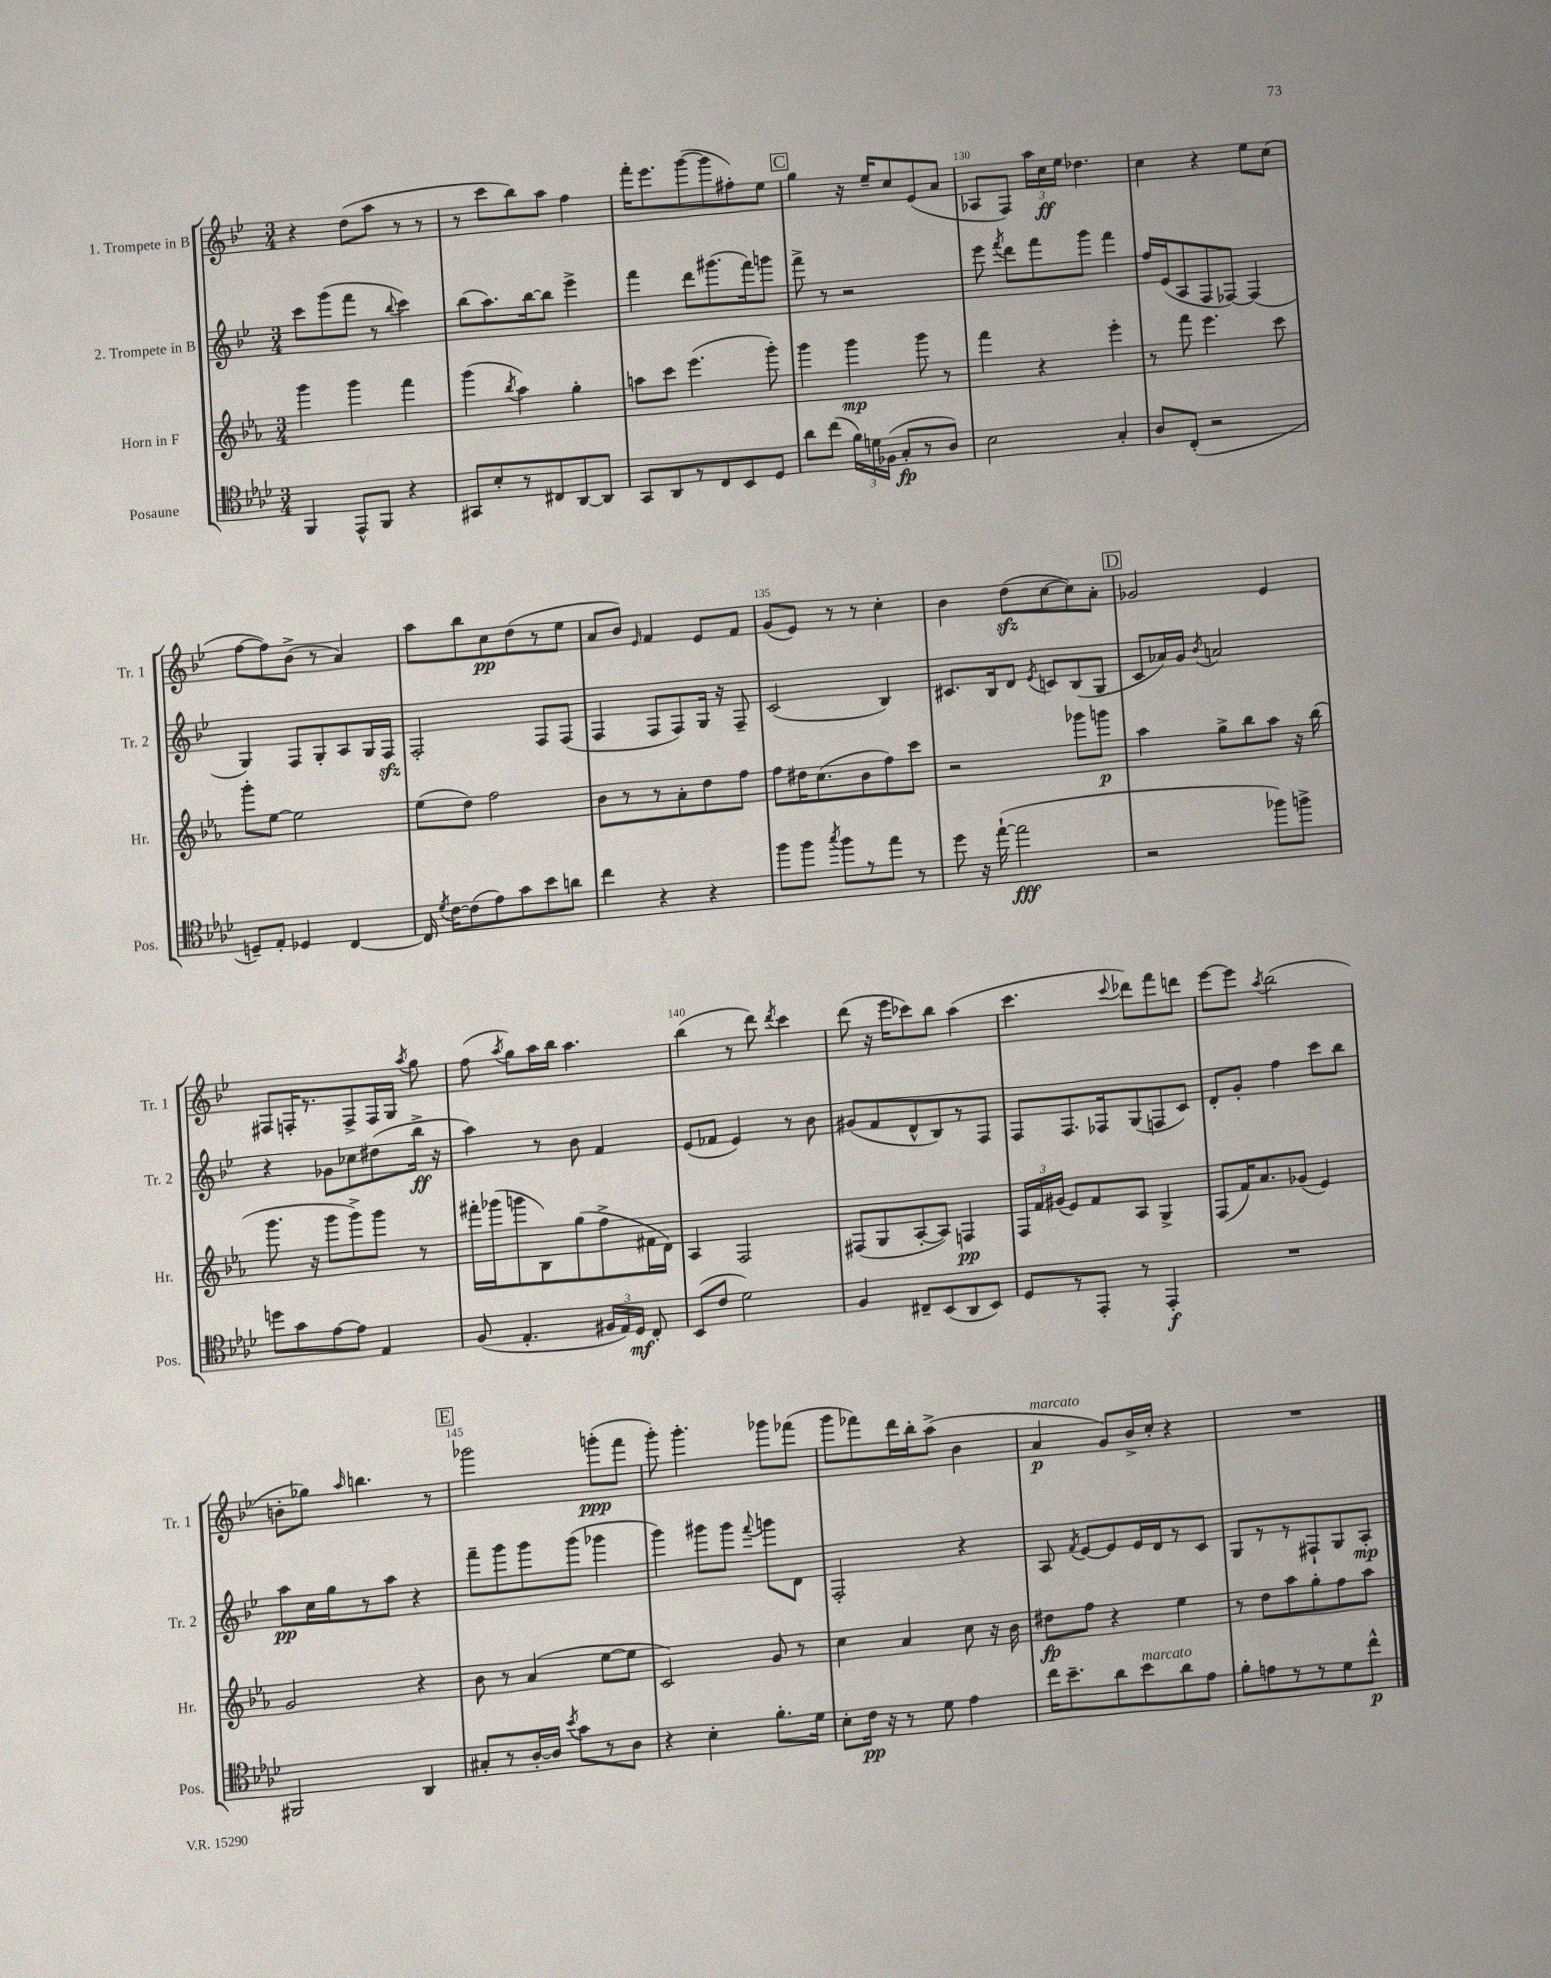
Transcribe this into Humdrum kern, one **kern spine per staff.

**kern	**kern	**kern	**kern
*staff4	*staff3	*staff2	*staff1
*clefC4	*clefG2	*clefG2	*clefG2
*k[b-e-a-d-]	*k[b-e-a-]	*k[b-e-]	*k[b-e-]
*M3/4	*M3/4	*M3/4	*M3/4
4FF	4ggg	8ccc	4r
.	.	(8ggg	.
8EE-^^	4ggg	8fff	(8dd
8FF	.	8r	8aa
.	.	8qqbb-	.
4r	4fff	4ccc)	8r
.	.	.	8r
=	=	=	=
8GG#	(4ggg	(8bb-	8r
8B-'	.	8.aa)	8ccc
.	8qbb-	.	.
8r	4aa-)	.	8bb-)
.	.	[16bb-	.
8C#	.	8bb-]	8aa
[8AA-	4gg'	4eee-^	4ff
8AA-]	.	.	.
=	=	=	=
8GG	8aa	4fff	16fff'
.	.	.	8.eee-
8AA-	8ccc	.	.
8r	(4.eee-	8ddd	([8ggg
8C	.	(8.ggg#	8ggg]
8BB-	.	.	8ff#')
.	.	16fff)	.
8D-	8ggg')	8ggg	8ee-
=	=	=	=
8a-	4ggg	8fff^	4gg
(8cc	.	8r	.
24f)	4ggg	2r	16r
24d	.	.	.
.	.	.	16ee-~
(24F-	.	.	.
8G'	.	.	8cc
8r	8ggg	.	(8e-
8A-)	8r	.	8a
=	=	=	=
2B-	4fff	8eee-	8A-
.	.	8qfff	.
.	.	8ddd	8F)
.	4r	8fff	24aa
.	.	.	24cc
.	.	.	24ee-
.	.	8ggg	4.dd-
4G'	4eee-'	4fff	.
=	=	=	=
8A-	8r	16ff	4cc
.	.	(16e-	.
(8C'	8fff	8A	.
2r	4.eee-	8F	4r
.	.	[8F-)	.
.	.	(4F-]	8ee-
.	8ccc	.	(8cc
=	=	=	=
8D~)	8ggg'	4G)	[8ff
8E-'	[8ee-	.	8ff])
4D-	2ee-]	8F	(8b-^
.	.	8G'	8r
[4C	.	8A	4a)
.	.	16G	.
.	.	16F	.
=	=	=	=
16C]	(8ee-	2F'	8aa
8qd-	.	.	.
[16c	.	.	.
(8c]	8dd)	.	8bb-
8e-)	2ff	.	8cc
8g	.	.	(8dd
8b-	.	8F	8r
8a	.	(8F	8ee-
=	=	=	=
4cc	8b-	4F	8a
.	8r	.	8b-)
.	.	.	16qqe-
4r	8r	8F	4f
.	8a-'	8F)	.
4r	8dd	16G	8e-
.	.	16r	.
.	8ff	8F~	8f
=	=	=	=
8ff	8ff	(2c	(8g
8ff	16dd#	.	8e-)
.	(8.cc	.	.
8qgg	.	.	.
8ff	.	.	8r
8r	8b-	.	8r
8ee-	8ff)	4B-)	4cc'
8r	8ccc	.	.
=	=	=	=
8dd-	2r	8.c#	4b-
16r	.	.	.
([16ee-`	.	16B-	.
2ee-]	.	8d	(8dd
.	.	8qe-	.
.	.	8c	[8cc
.	8ggg-	(8B-	8cc])
.	8ggg	8G	8a'
=	=	=	=
2r	4aa-	8c	2g-
.	.	16a-)	.
.	.	16g	.
.	.	8qb-	.
.	8gg^	2a	.
.	8bb-	.	.
8ff-)	8aa-	.	4e-
8ff^	16r	.	.
.	(16bb-	.	.
=	=	=	=
8dd	8.ggg	4r	8F#
8g	.	.	16F'
.	16r	.	8.r
[8e-	8ggg	8g-	.
8e-]	8ggg^)	8cc-	8F^
4E-	8ggg	(8dd#	16F
.	.	.	16G
.	.	.	8qaa
.	8r	16bb-^	8gg
.	.	16r	.
=	=	=	=
(8F	16fff#'	4aa)	(8ff
.	(16ggg-	.	.
.	.	.	8qaa
4.E-'	8ggg	.	8gg)
.	8B-)	8r	16aa
.	.	.	16bb-
.	(8gg	8b-	4.aa
24F#	8ff^	4f	.
24E-)	.	.	.
24D-	.	.	.
8C'	16f#	.	.
.	16d)	.	.
=	=	=	=
(8BB-	4A-	(8e-	(4bb-
8c	.	8f-	.
2d-)	2F	4e-)	8r
.	.	.	8ddd)
.	.	.	8qddd
.	.	8r	4ccc
.	.	8b-	.
=	=	=	=
4F	(8F#	(8g#	(8ddd
.	8G	8f	16r
.	.	.	16eee-
8C#~	[8A-'	8d^^	8ccc-)
(8BB-	8A-])	8B-)	8bb-
8AA-	4F	8r	(4aa
8BB-)	.	8F	.
=	=	=	=
8D-	24F	8F	4.ccc
.	24f	.	.
.	(24g#	.	.
8r	8e-)	8.F	.
8EE-'	8f	.	.
.	.	16F-	.
.	.	.	8qqccc
8r	8A-	(8G	8ddd-)
4EE-'	4G^	8F	8fff
.	.	8c)	8ddd
=	=	=	=
2.r	(8F	8d'	[8eee-
.	16f)	8g'	8eee-]
.	8.a-	.	.
.	.	.	8qaa
.	.	4ff	(2bb-
.	(8g-	.	.
.	4e-)	8ccc	.
.	.	8bb-	.
=	=	=	=
2FF#	2g	8aa	8b'
.	.	16cc	8gg-)
.	.	16gg	.
.	.	.	16qqaa
.	.	8r	4.bb
.	.	8aa	.
4AA-	4r	4r	.
.	.	.	8r
=	=	=	=
8G#'	8b-	8fff~	2ggg-
8r	8r	8ggg	.
[16A-'	(4a-	8ggg	.
16A-]	.	.	.
8qb-	.	.	.
8g	.	(8ggg	.
8r	[8ee-	4ggg-	(8ggg'
8A-	8ee-]	.	8fff
=	=	=	=
4r	2c)	4ggg)	8ggg')
.	.	.	4.ggg'
4B-'	.	8ggg#	.
.	.	8ggg#	.
.	.	8qqfff	.
8.f'	8g	8ggg	8ggg-
.	8r	8d	(8fff-
16d-	.	.	.
=	=	=	=
8B-'	4cc	2F'	8ggg
16c	.	.	8fff-)
16r	.	.	.
8r	4a-	.	16ddd
.	.	.	16bb-'
8d-	.	.	(8aa^
4e-	8cc	4r	4b-
.	16r	.	.
.	16b-	.	.
=	=	=	=
16cc	8dd#	8A	4a
8.b-~	.	.	.
.	.	8qf	.
.	8ff	[8e-	.
8a-	4r	8e-]	8g)
8b-	.	16e-	16b-^
.	.	16d	16cc'
8a-	4ee-	8r	4r
8e-	.	8c	.
=	=	=	=
8f'	8r	8G	2.r
8e	8dd	8r	.
8r	8aa-	8r	.
8r	8gg'	8F#`	.
8d-	8ff	8G	.
8cc^^	8aa-	8A'	.
==	==	==	==
*-	*-	*-	*-
